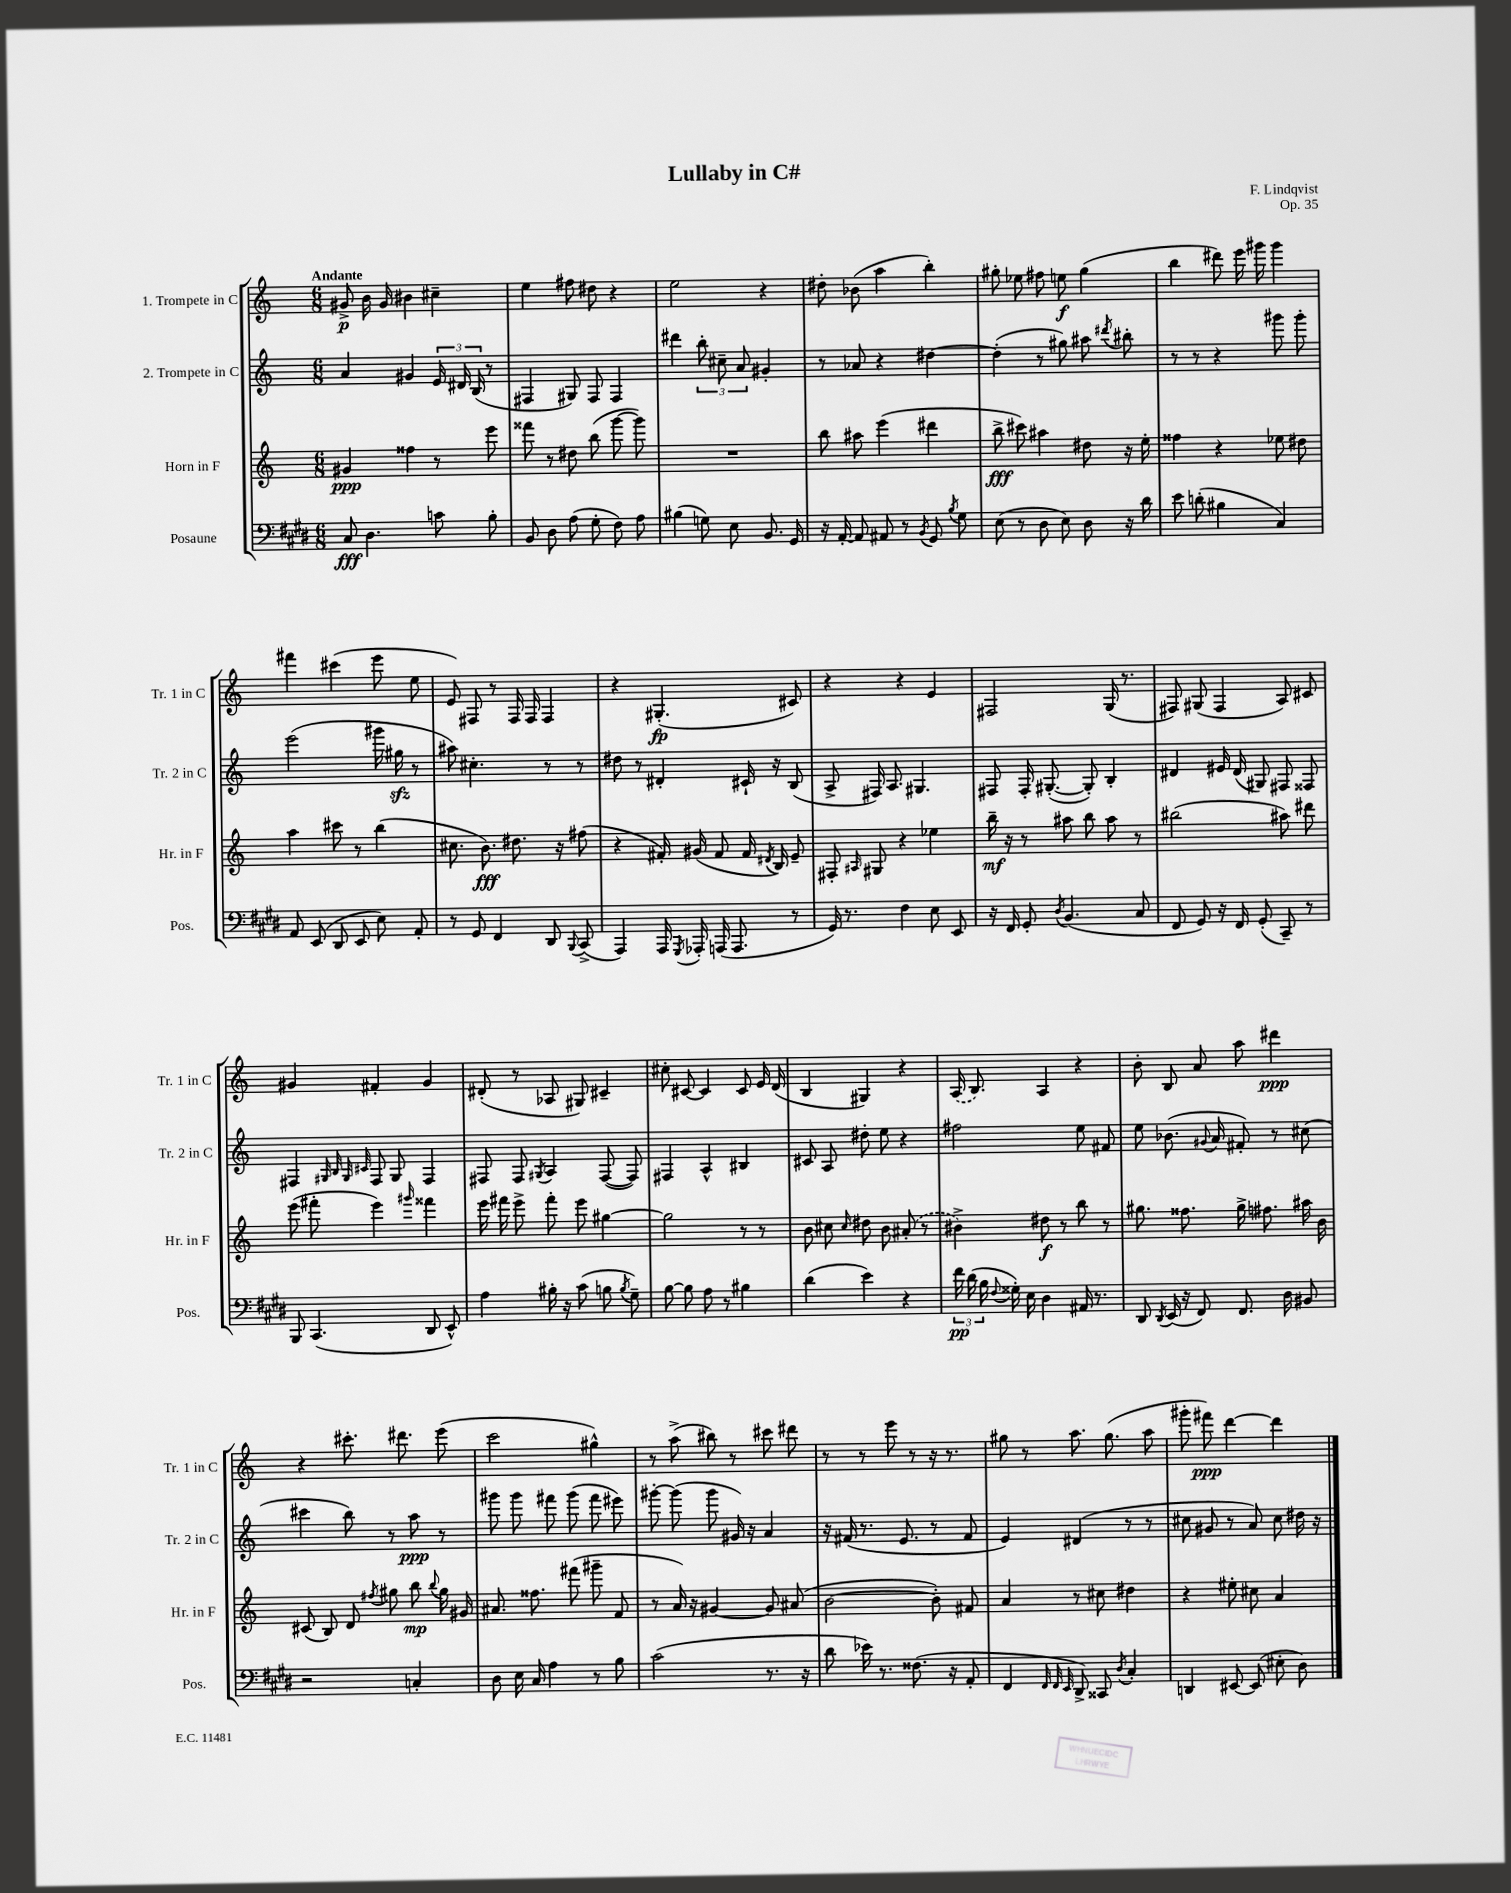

**kern	**kern	**kern	**kern
*staff4	*staff3	*staff2	*staff1
*clefF4	*clefG2	*clefG2	*clefG2
*k[f#c#g#d#]	*k[]	*k[]	*k[]
*M6/8	*M6/8	*M6/8	*M6/8
8C#	4g#	4a	8g#^
4.D#	.	.	16b
.	.	.	16g#
.	4ff##	4g#	4b#
8c	8r	24e	4cc#~
.	.	24d#	.
.	.	(24B	.
8B'	8eee	8r	.
=	=	=	=
8BB	8fff##	4F#	4ee
8D#	8r	.	.
(8A	8dd#	8G#)	8ff#
8G#'	(8bb	8F#	8dd#
8F#)	[8ggg	4F#	4r
8A	8ggg])	.	.
=	=	=	=
(4B#	2.r	4ddd#	2ee
8G)	.	12bb'	.
.	.	12cc#~	.
8E	.	.	.
.	.	12a	.
8.BB	.	4g#'	4r
16GG#	.	.	.
=	=	=	=
16r	8bb	8r	8dd#'
[16AA'	.	.	.
8AA]	8aa#	8a-	(8b-
8AA#	(4eee	4r	4aa
8r	.	.	.
8qBB	.	.	.
8GG#	4ddd#	[4dd#	4bb')
8qB	.	.	.
8G#	.	.	.
=	=	=	=
(8E	8bb^	(4dd#']	8gg#'
8r	8ccc#)	.	8ee-
8D#	4aa#	8r	8ff#
8E)	.	8gg#)	8ee
8D#	8dd#	8aa#	(4gg#
.	.	8qddd#	.
16r	16r	8bb#'	.
16d#	16ee'	.	.
=	=	=	=
8e	4ff##	8r	4bb
(8d'	.	8r	.
4B#	4r	4r	8ddd#)
.	.	.	16eee
.	.	.	16ggg#
4C#)	8ee-	8ggg#	4ggg#
.	8dd#	8ggg#'	.
=	=	=	=
8AA	4aa	(2eee	4fff#
(8EE	.	.	.
8DD#	8ccc#	.	(4ccc#
8EE	8r	.	.
8E)	(4bb	16ggg#	8eee
.	.	16gg#	.
8AA'	.	8r	8ee
=	=	=	=
8r	8.cc#	8aa#)	8e)
8GG#	.	4.cc#'	8F#
.	8.b)	.	.
4FF#	.	.	8r
.	8.dd#	.	16F#
.	.	.	16F#
8DD#	.	8r	4F#
.	16r	.	.
8qqBBB	.	.	.
(8CC#^	(8ff#	8r	.
=	=	=	=
4AAA)	4r	8dd#	4r
.	.	8r	.
16AAA	16f#')	4d#'	(4.G#'
8qGGG#	.	.	.
16AAA-'	(16g#	.	.
(16AAA	8f#	.	.
8.AAA	.	.	.
.	16f#	16c#`	.
.	8qd#	.	.
.	16B)	16r	.
8r	8e~	(8B	8c#)
=	=	=	=
16GG#)	8F#'	8A^	4r
8.r	.	.	.
.	16qqA#	.	.
.	8G#	16F#)	.
.	.	8.A	.
4F#	4r	.	4r
.	.	4.G#	.
8E	4ee-	.	4e
8EE	.	.	.
=	=	=	=
16r	16bb~	8F#	2F#
16FF#	16r	.	.
8GG#'	8r	16F#'	.
.	.	([8.G#'	.
8qD#	.	.	.
(4.BB	8aa#	.	.
.	8bb	8G#'])	.
.	8aa#	4B'	(16G
.	.	.	8.r
8C#	8r	.	.
=	=	=	=
8FF#	(2bb#	4d#	8F#)
8GG#)	.	.	(8G#
16r	.	16e#	4F#
16FF#	.	(16d#	.
(8GG#'	.	8G#)	.
8CC#~)	8aa#)	8F#	8A)
8r	8ddd#	8F##	8c#
=	=	=	=
8BBB	(8eee	4F#	4g#
(4.CC#	8fff#'	.	.
.	.	32qqG#	.
.	.	32qqB	.
.	.	32qqG#	.
.	.	32qqc#	.
.	4eee)	8F#	4f#'
.	.	8G#	.
.	16qqggg#	.	.
8DD#	4fff##	4F#	4g#
8EE^^)	.	.	.
=	=	=	=
4A	16eee	8F#	(8d#'
.	16fff#	.	.
.	8eee^	8F#	8r
.	.	8qG#	.
16B#'	8fff#'	4A	8A-
16r	.	.	.
(8c#	8eee	.	8G#)
8B	[4gg#	([8F#	4c#~
8qB	.	.	.
8G#~)	.	8F#])	.
=	=	=	=
[8B	2gg#]	4F#	8cc#'
8B]	.	.	[8c#
8A	.	4A^^	4c#]
8r	.	.	.
4B#	8r	4B#	8c#
.	8r	.	16e
.	.	.	(16d
=	=	=	=
(4d#	8b	8c#	4B
.	8cc#	8A	.
.	16qqcc#	.	.
4e)	8dd#	8dd#'	4G#)
.	8b	8ee	.
4r	(8a#'	4r	4r
.	8r	.	.
=	=	=	=
24f#	4b#^)	2ff#	(16A
(24d#	.	.	.
.	.	.	8.B)
24B	.	.	.
8qqF#	.	.	.
16G##')	.	.	.
16E	.	.	.
4D#	8dd#	.	4A
.	8r	.	.
16AA#	8bb	8ee	4r
8.r	.	.	.
.	8r	8f#	.
=	=	=	=
8DD#	8.gg#	8ee	8b'
8qDD#	.	.	.
(16EE	.	(8.b-	8B
16r	8.ff##	.	.
8FF#)	.	.	8a
.	.	8qqg#	.
.	.	16a	.
8.FF#	16gg#^	8f#')	8aa
.	8.ff#	.	.
.	.	8r	4ddd#
16D#	.	.	.
8BB#	16aa#	(8cc#	.
.	16b	.	.
=	=	=	=
2r	(8c#	4ccc#	4r
.	8B)	.	.
.	8d	8bb)	8.ccc#'
.	8qff#	.	.
.	8gg#	8r	.
.	.	.	8.ddd#
4C'	8bb	8aa	.
.	8qqbb	.	.
.	16gg#	8r	(8eee
.	16g#	.	.
=	=	=	=
8D#	8.a#	8ggg#	2ccc
16E	.	8ggg#	.
16C#	8.ff##	.	.
4A	.	8fff#	.
.	(8fff#	(8ggg#	.
8r	8ggg#~	8fff#	4gg#^^)
8B	8f	8eee#)	.
=	=	=	=
(2c#	8r	[8ggg#'	8r
.	16a)	(8ggg#]	(8aa^
.	16r	.	.
.	[4g#	8ggg#	8bb#)
.	.	16g#)	8r
.	.	16r	.
8.r	8g#]	4a	8ccc#
.	(8a#	.	8ddd#
16r	.	.	.
=	=	=	=
8d#	[2b	16r	8r
.	.	(16f#	.
16e-)	.	8.r	8r
8.r	.	.	.
.	.	.	8eee
.	.	8.e	.
(8.F##	.	.	8r
.	8b'])	8r	16r
16r	.	.	8.r
8AA'	8f#	8f#	.
=	=	=	=
4FF#	4a	4e)	8gg#
.	.	.	8r
32qqFF#	.	.	.
32qqFF#	.	.	.
32qqEE	.	.	.
8DD#^)	8r	(4d#	8.aa
8CC##	8cc#	.	.
.	.	.	(8.gg#
8qD#	.	.	.
4C#'	4dd#	8r	.
.	.	8r	8aa
=	=	=	=
4DD	4r	8cc#	8ggg#'
.	.	8g#	8fff#)
[8EE#	8ee#'	8r	[4ddd
(8EE#]	8cc#	8a)	.
8E#'	4a	8cc#	4ddd]
8D#)	.	16dd#	.
.	.	16r	.
==	==	==	==
*-	*-	*-	*-
